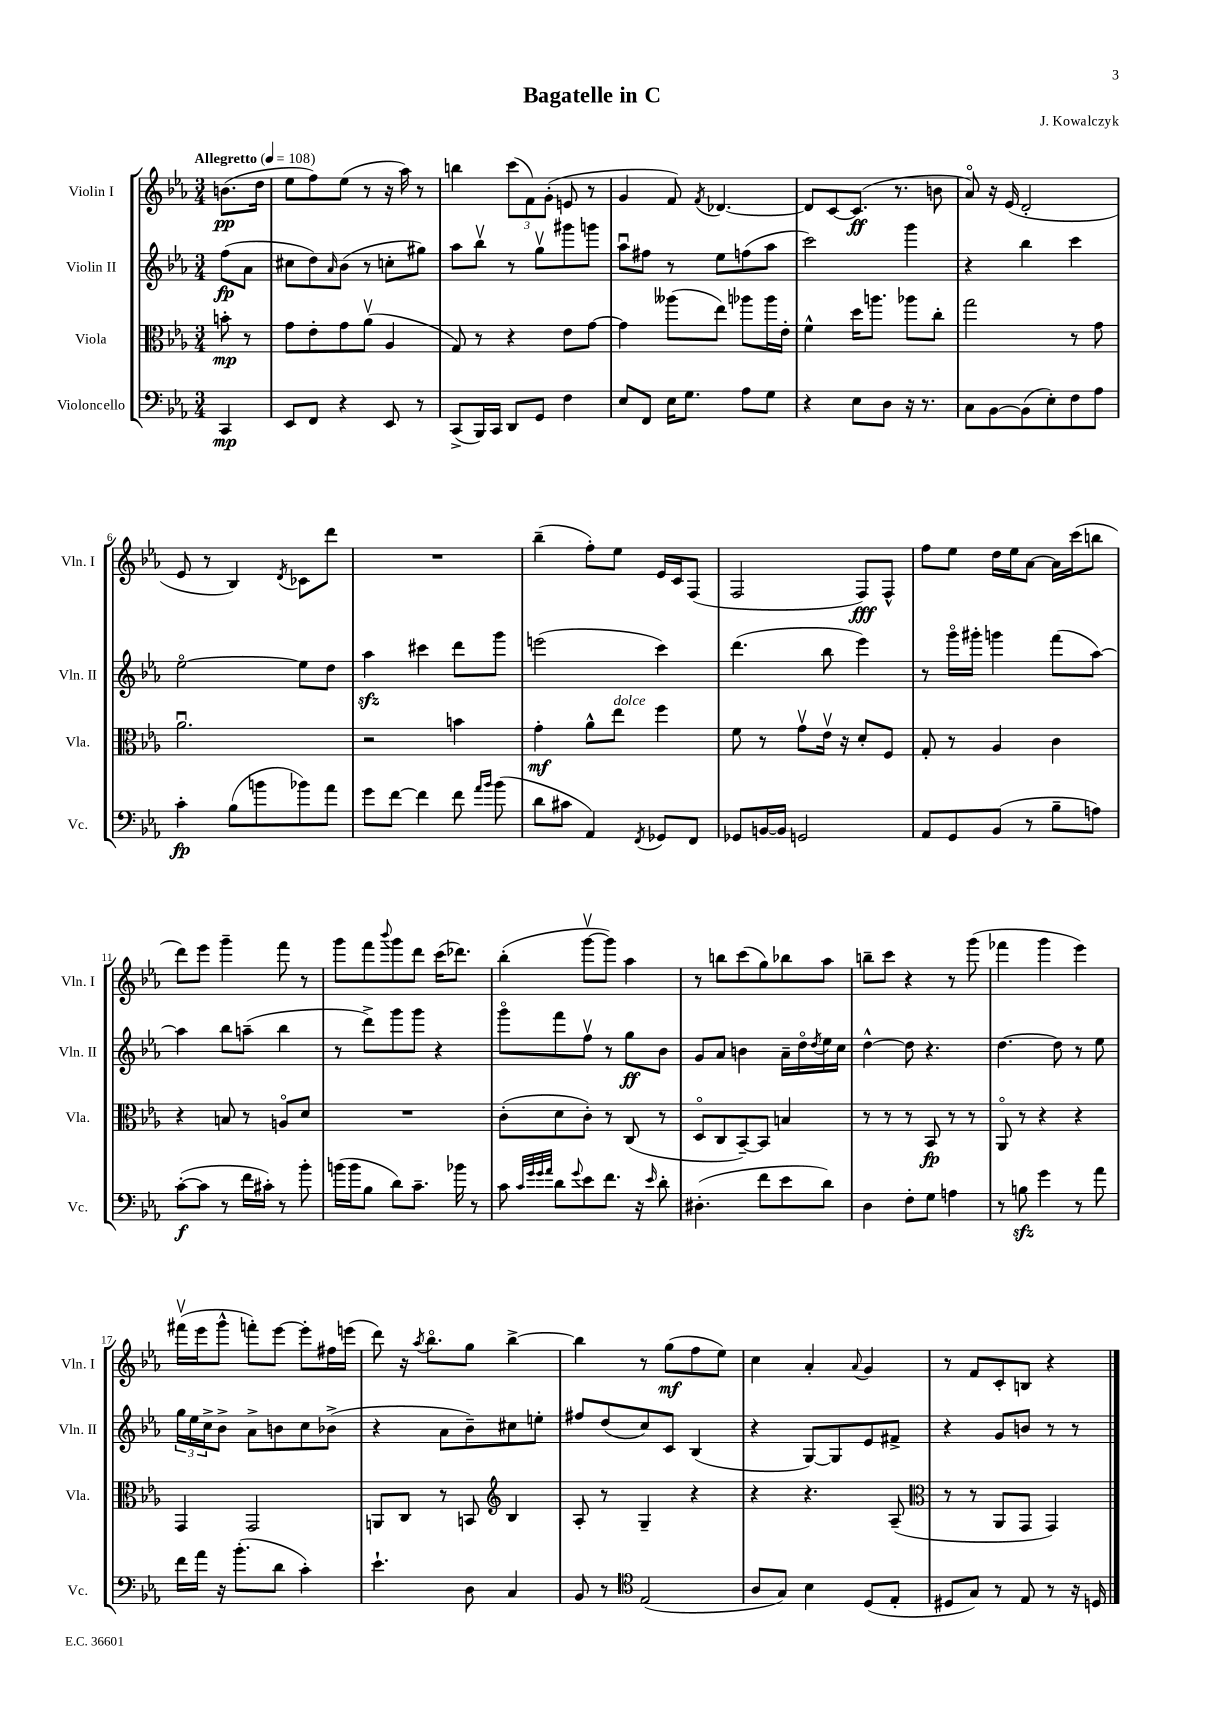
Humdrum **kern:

**kern	**kern	**kern	**kern
*staff4	*staff3	*staff2	*staff1
*clefF4	*clefC3	*clefG2	*clefG2
*k[b-e-a-]	*k[b-e-a-]	*k[b-e-a-]	*k[b-e-a-]
*M3/4	*M3/4	*M3/4	*M3/4
*MM108	*MM108	*MM108	*MM108
4CC/	8b'\	(8ff\L	(8.b\L
.	8r	8a-\J	.
.	.	.	16dd\Jk
=	=	=	=
8EE-/L	8g\L	8cc#\L	8ee-\L
8FF/J	8e-'\	8dd\)	8ff\)
.	.	16qqa-/	.
4r	8g\	(8b-\J	(8ee-\J
.	(8a-v\J	8r	8r
8EE-/	4A-/	8cc'\L	16r
.	.	.	16aa-\)
8r	.	8gg#\J)	8r
=	=	=	=
(8CC^/L	8G/)	8aa-\L	4bb\
16BBB-/L)	8r	8bb-v\J	.
16CC/JJ	.	.	.
8DD/L	4r	8r	(12ccc\L
.	.	.	12f\)
8GG/J	.	8ggv\L	.
.	.	.	(12g'\J
4F\	8e-\L	8ggg#\	8e/
.	[8g\J	8ggg\J	8r
=	=	=	=
8E-/L	4g\]	8aa-u\L	4g/
8FF/J	.	8ff#\J	.
16E-\LK	(8aa--\L	8r	8f/)
8.G\J	.	.	.
.	.	.	8qf/
.	8ee-\J)	8ee-\L	[4.d-/
8A-\L	8aa-\L	(8ff\	.
8G\J	16aa-\L	8aa-\J	.
.	16e-'\JJ	.	.
=	=	=	=
4r	4f^^\	2ccc\)	8d-/]L
.	.	.	[8c/
8E-\L	16dd\LK	.	(8.c/]J
.	8.aa\J	.	.
8D\J	.	.	.
.	.	.	8.r
16r	8aa-\L	4ggg\	.
8.r	.	.	.
.	8cc'\J	.	8b\
=	=	=	=
8C\L	2gg\	4r	8a-o/)
[8BB-\	.	.	16r
.	.	.	(16e-/
(8BB-\]	.	4bb-\	2d'/
8E-'\)	.	.	.
8F\	8r	4ccc\	.
8A-\J	8g\	.	.
=	=	=	=
4c'\	2.a-u\	[2ee-o\	8e-/
.	.	.	8r
(8B-\L	.	.	4B-/)
8b\	.	.	.
.	.	.	8qd/
8b-\)	.	8ee-\]L	8c-\L
8a-\J	.	8dd\J	8ddd\J
=	=	=	=
8g\L	2r	4aa-\	2.r
[8f\J	.	.	.
4f\]	.	4ccc#\	.
8f\	4b\	8ddd\L	.
16qqa-/LL	.	.	.
16qqb-/JJ	.	.	.
(8b-\	.	8ggg\J	.
=	=	=	=
8d\L	4g'\	(2eee\	(4bb-~\
8c#\J	.	.	.
4AA-/)	8a-^^\L	.	8ff'\L)
.	8ee-\J	.	8ee-\J
8qFF/	.	.	.
8GG-/L	4ff\	4ccc\)	16e-/LL
.	.	.	16c/J
8FF/J	.	.	(8F/J
=	=	=	=
8GG-/L	8f\	(4.ddd\	2F/
[16BB/L	8r	.	.
16BB/]JJ	.	.	.
2GG/	8gv\L	.	.
.	16e-v\Jk	8bb-\	.
.	16r	.	.
.	8d'/L	4eee-\)	8F/L)
.	8F/J	.	8F^^/J
=	=	=	=
8AA-/L	8G'/	8r	8ff\L
8GG/	8r	16gggo\LL	8ee-\J
.	.	16ggg#'\JJ	.
(8BB-/J	4A-/	4ggg\	16dd\LL
.	.	.	16ee-\J
8r	.	.	[8a-\J
8B-~\L	4c\	(8fff\L	16a-\]LL
.	.	.	(16ccc\J
8A\J)	.	[8aa-\J)	8bb\J
=	=	=	=
([8c'\L	4r	4aa-\]	8ddd\L)
8c\]J	.	.	8eee-\J
8r	8B/	8bb-\L	4ggg~\
16f\LL	8r	(8aa~\J	.
16c#'\JJ)	.	.	.
8r	8Ao/L	4bb-\	8fff\
8b-'\	8d/J	.	8r
=	=	=	=
(16b\LL	2.r	8r	8ggg\L
16b\J	.	.	.
8B-\J	.	8ddd^\L)	8fff\
.	.	.	8qqbbb-/
8d\L)	.	8ggg\	8ggg\
8.c~\J	.	8ggg\J	8ddd\J
.	.	4r	(16ccc\LK
16b-\	.	.	8.ddd-\J)
8r	.	.	.
=	=	=	=
8c\	(8c'\L	8gggo\L	(4bb-'\
32qqc/LLL	.	.	.
32qqg/	.	.	.
32qqg/	.	.	.
32qqa-/JJJ	.	.	.
8d\L	8d\	8fff\	.
8qqg/	.	.	.
8e-\	8c'\J)	8ffv\J	[8gggv\L
8.f\J	8r	8r	8ggg\]J)
.	(8C/	8gg\L	4aa-\
16r	.	.	.
16qqe-/	.	.	.
8d'\	8r	8b-\J	.
=	=	=	=
(4.D#'\	8Do/L	8g/L	8r
.	8C/	8a-/J	8bb\L
.	[8BB-~/)	4b\	(8ccc\
8f\L	8BB-/]J	.	8gg\)
8e-\	4B/	16a-~\LL	8bb-\
.	.	16ddo\	.
.	.	8qdd/	.
8d\J)	.	16ee-\	8aa-\J
.	.	16cc\JJ	.
=	=	=	=
4D\	8r	[4dd^^\	8bb~\L
.	8r	.	8ccc\J
8F'\L	8r	8dd\]	4r
8G\J	8BB-/	4.r	.
4A\	8r	.	8r
.	8r	.	(8ggg\
=	=	=	=
8r	8AA-o/	[4.dd\	4fff-\
8B\	8r	.	.
4g\	4r	.	4ggg\
.	.	8dd\]	.
8r	4r	8r	4eee-\)
8a-\	.	8ee-\	.
=	=	=	=
16f\LL	4GG/	24gg\LL	(16fff#v\LL
.	.	24ee-\	.
16a-\JJ	.	.	16eee-\J
.	.	24cc^\J	.
16r	.	8b-^\J	8ggg^^\J
(8.b-'\L	.	.	.
.	2GG/	8a-^\L	8fff'\L)
8d\J	.	8b\	[8eee-\J
4c'\)	.	8cc\	8eee-'\]L
.	.	(8b-^\J	16ff#\L
.	.	.	(16eee\JJ
=	=	=	=
4.e-`\	8AA/L	4r	8ddd\)
.	8C/J	.	16r
.	.	.	8qaa-/
.	.	.	8.bb-o\L
.	8r	8a-\L	.
8D\	8BB/	8b-~\)	8gg\J
*	*clefG2	*	*
4C/	4B-/	8cc#\	[4bb-^\
.	.	8ee'\J	.
=	=	=	=
8BB-/	8A-'/	8ff#/L	4bb-\]
8r	8r	(8dd/	.
*clefC4	*	*	*
(2E-/	4G~/	8cc/)	8r
.	.	8c/J	(8gg\L
.	4r	(4B-/	8ff\
.	.	.	8ee-\J)
=	=	=	=
8A-/L	4r	4r	4cc\
8G/J)	.	.	.
4B-\	4.r	[8G/L)	4a-'/
.	.	8G/]	.
.	.	.	8qqa-/
(8D/L	.	8e-/	4g/
8E-'/J	(8A-~/	8f#^/J	.
=	=	=	=
*	*clefC3	*	*
8D#/L	8r	4r	8r
8G/J)	8r	.	8f/L
8r	8AA-/L	8g/L	8c'/
8E-/	8GG/J	8b/J	8B/J
8r	4GG/)	8r	4r
16r	.	8r	.
16D/	.	.	.
==	==	==	==
*-	*-	*-	*-
